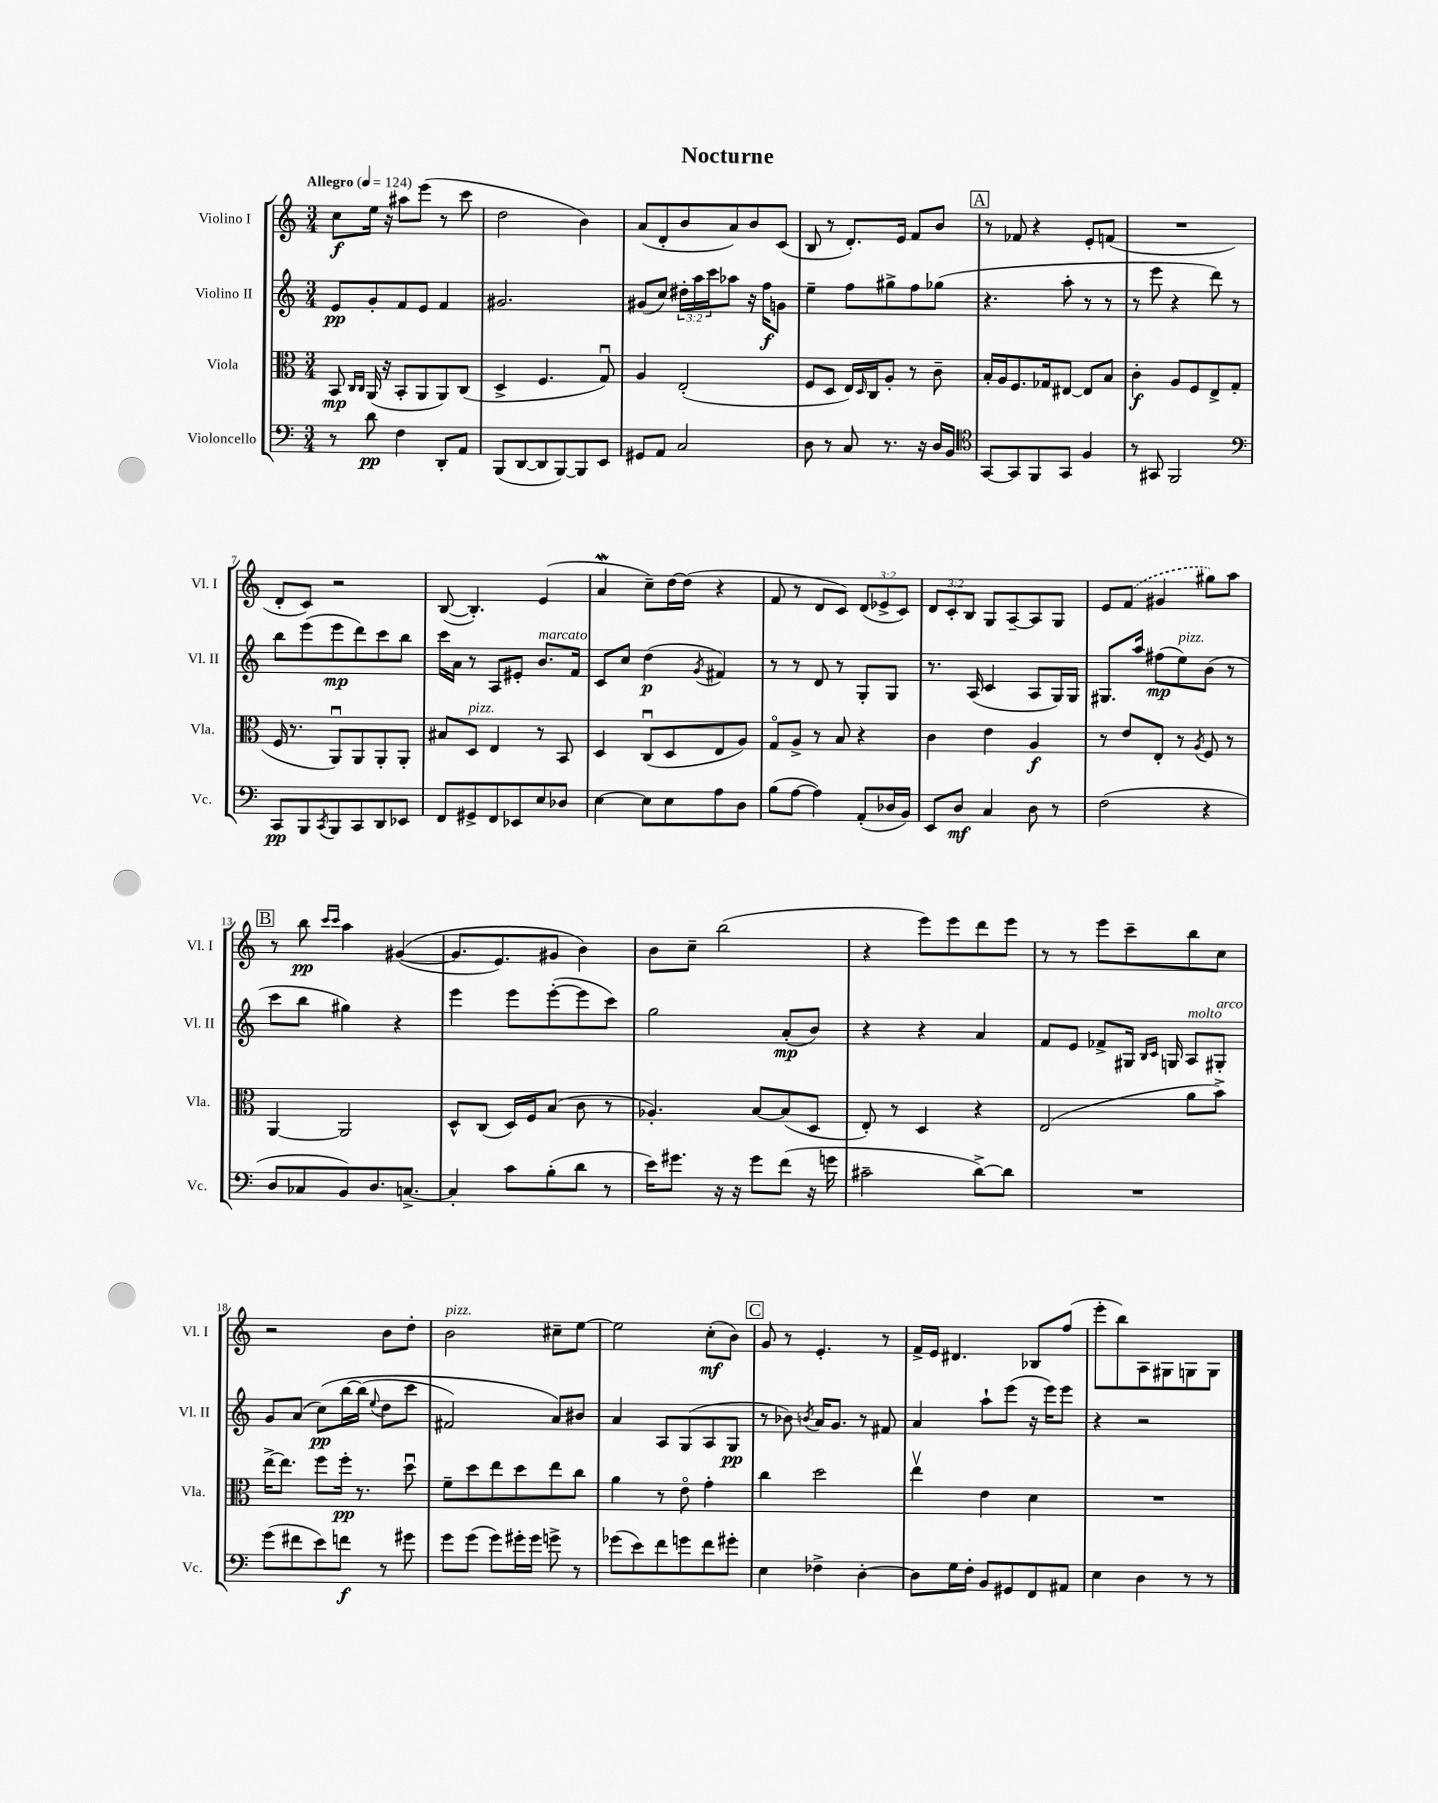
\header { title = "Nocturne" }
<<
\new StaffGroup <<
\new Staff = "s0" \with { instrumentName = "Violino I" shortInstrumentName = "Vl. I" } {
    \clef treble \key c \major \numericTimeSignature \time 3/4 \override Staff.TupletNumber.text = #tuplet-number::calc-fraction-text \tempo "Allegro" 4 = 124
    c''8\f e''16 r16 ais''8 e'''8( r8 c'''8 |
    d''2 b'4) |
    a'8( d'8-. b'8 a'8) b'8 c'8( |
    b8 r8 d'8.-.) e'16 f'8 b'8 |
    \mark \markup { \box "A" } r8 fes'8 r4 e'8-. f'8( |
    R2. |
    d'8-. c'8) r2 |
    b8~( b4.-.) e'4( |
    a'4\mordent c''8--) d''16~ d''16( r4 |
    f'8 r8 d'8 c'8) \tuplet 3/2 { d'8( ees'8-> c'8) } |
    \tuplet 3/2 { d'8 c'8-. b8 } g8 a8~-- a8 g8 |
    e'8 \once \slurDashed f'8( gis'4 gis''8) a''8 |
    \mark \markup { \box "B" } r8 b''8\pp \grace { c'''16 c'''16 } a''4 gis'4~(\( |
    gis'8. e'8.) gis'8 b'4\) |
    b'8 c''8-- b''2( |
    r4 e'''8) e'''8 d'''8 e'''8 |
    r8 r8 e'''8 c'''8-- b''8 c''8 |
    r2 b'8 d''8-. |
    b'2^\markup { \italic "pizz." } cis''8-- e''8~ |
    e''2 c''8-.\mf( b'8) |
    \mark \markup { \box "C" } g'8 r8 e'4.-. r8 |
    f'16-> e'16 dis'4. bes8 f''8( |
    e'''8-. b''8) a8 gis8 g8 g8 \bar "|." |
}
\new Staff = "s1" \with { instrumentName = "Violino II" shortInstrumentName = "Vl. II" } {
    \clef treble \key c \major \numericTimeSignature \time 3/4 \override Staff.TupletNumber.text = #tuplet-number::calc-fraction-text
    e'8\pp g'8-. f'8 e'8 f'4 |
    gis'2. |
    gis'8( c''8) \tuplet 3/2 { dis''16-. a''16 c'''16 } aes''8 r16 f''16\f g'8 |
    e''4-- f''8 gis''8-> f''8 ges''8( |
    \mark \markup { \box "A" } r4. a''8-. r8 r8 |
    r8 e'''8 r4 d'''8) r8 |
    b''8 e'''8( e'''8\mp d'''8) c'''8 b''8 |
    c'''16 a'16 r8 a8 eis'8-. b'8.^\markup { \italic "marcato" } f'16 |
    c'8 c''8 d''4\p( \acciaccatura { g'8 } fis'4) |
    r8 r8 d'8 r8 g8-. g8 |
    r8. a16( c'4 a8 g16) g16 |
    gis8. a''16 fis''8\mp( e''8^\markup { \italic "pizz." }) b'8( r8 |
    \mark \markup { \box "B" } c'''8 b''8 gis''4) r4 |
    e'''4 e'''8 e'''8~-.( e'''8 c'''8) |
    g''2 a'8-.\mp( b'8) |
    r4 r4 a'4 |
    f'8 e'8 fes'8-> gis16 \grace { b16 c'16 } g16 a8^\markup { \italic "molto" } gis8-.^\markup { \italic "arco" } |
    g'8 a'8( c''8\pp)\( b''16~ b''16( \appoggiatura { e''8 } d''8 c'''8 |
    fis'2) a'8\) bis'8 |
    a'4 a8 g8( a8 g8\pp |
    \mark \markup { \box "C" } r8 bes'8) \acciaccatura { b'8 } a'16 g'8. r8 fis'8 |
    a'4 a''8-! e'''8( r16 e'''16) e'''8 |
    r4 r2 \bar "|." |
}
\new Staff = "s2" \with { instrumentName = "Viola" shortInstrumentName = "Vla." } {
    \clef alto \key c \major \numericTimeSignature \time 3/4
    b,8\mp \grace { c16 c16 } a,16( r16 b,8-. a,8 a,8) c8( |
    d4-> f4. g8\downbow) |
    a4 e2-.( |
    f8 d8 e16) \grace { d16 } c16 a8-. r8 c'8-- |
    \mark \markup { \box "A" } b16-. a16 f8. ges16 eis8~ eis8 b8 |
    c'4-.\f a8 f8 e8-> g8( |
    f16 r8. a,8\downbow) a,8 a,8-. a,8-. |
    bis8 d8^\markup { \italic "pizz." } e4 r8 b,8 |
    d4 c8\downbow( d8 e8 a8) |
    g8\flageolet a8-> r8 b8 r4 |
    c'4 e'4 a4\f |
    r8 e'8 e8-. r8 \acciaccatura { a8 } f8 r8 |
    \mark \markup { \box "B" } a,4~ a,2 |
    d8-^ c8( d16) f16 b8( c'8 r8 |
    aes4.-.) b8~ b8( d8 |
    e8-.) r8 d4 r4 |
    e2( a'8 b'8->) |
    e''16~-> e''8. f''8 f''16-.\pp r8. d''8\downbow |
    f'8-- d''8 e''8 d''8 e''8 c''8 |
    a'4 r8 e'8\flageolet g'4-. |
    \mark \markup { \box "C" } c''4 d''2 |
    e''4\upbow e'4 d'4 |
    R2. \bar "|." |
}
\new Staff = "s3" \with { instrumentName = "Violoncello" shortInstrumentName = "Vc." } {
    \clef bass \key c \major \numericTimeSignature \time 3/4
    r8 d'8\pp f4 d,8-. a,8 |
    b,,8( d,8~ d,8 b,,8~) b,,8 e,8 |
    gis,8 a,8 c2 |
    d8 r8 c8 r8. r16 d16 b,16 |
    \mark \markup { \box "A" } \clef tenor g,8~ g,8 f,8 g,8 f4 |
    r8 gis,8 f,2 |
    \clef bass c,8\pp b,,8 \acciaccatura { c,8 } b,,8 c,8 d,8 ees,8 |
    f,8 gis,8-> f,8 ees,8 e8 des8 |
    e4~ e8 e8 a8 d8 |
    b8( a8~ a4) a,8-.( des16 b,16) |
    e,8 d8\mf c4 d8 r8 |
    f2( r4 |
    \mark \markup { \box "B" } d8 ces8 b,8) d8. c8.~-> |
    c4-. c'8 b8-.( d'8 r8 |
    e'16) gis'8. r16 r16 gis'8 f'8( r16 g'16 |
    cis'2-- d'8~->) d'8 |
    R2. |
    g'8( fis'8 e'8) f'8\f r8 gis'8 |
    g'8 g'8( g'8) gis'16-. gis'16 g'8-> r8 |
    ges'8( e'8) f'8 g'8 f'8 gis'8-. |
    \mark \markup { \box "C" } e4 fes4-> d4~-. |
    d8 g16 f16-. b,8 gis,8 f,8 ais,8 |
    e4 d4 r8 r8 \bar "|." |
}
>>
>>
